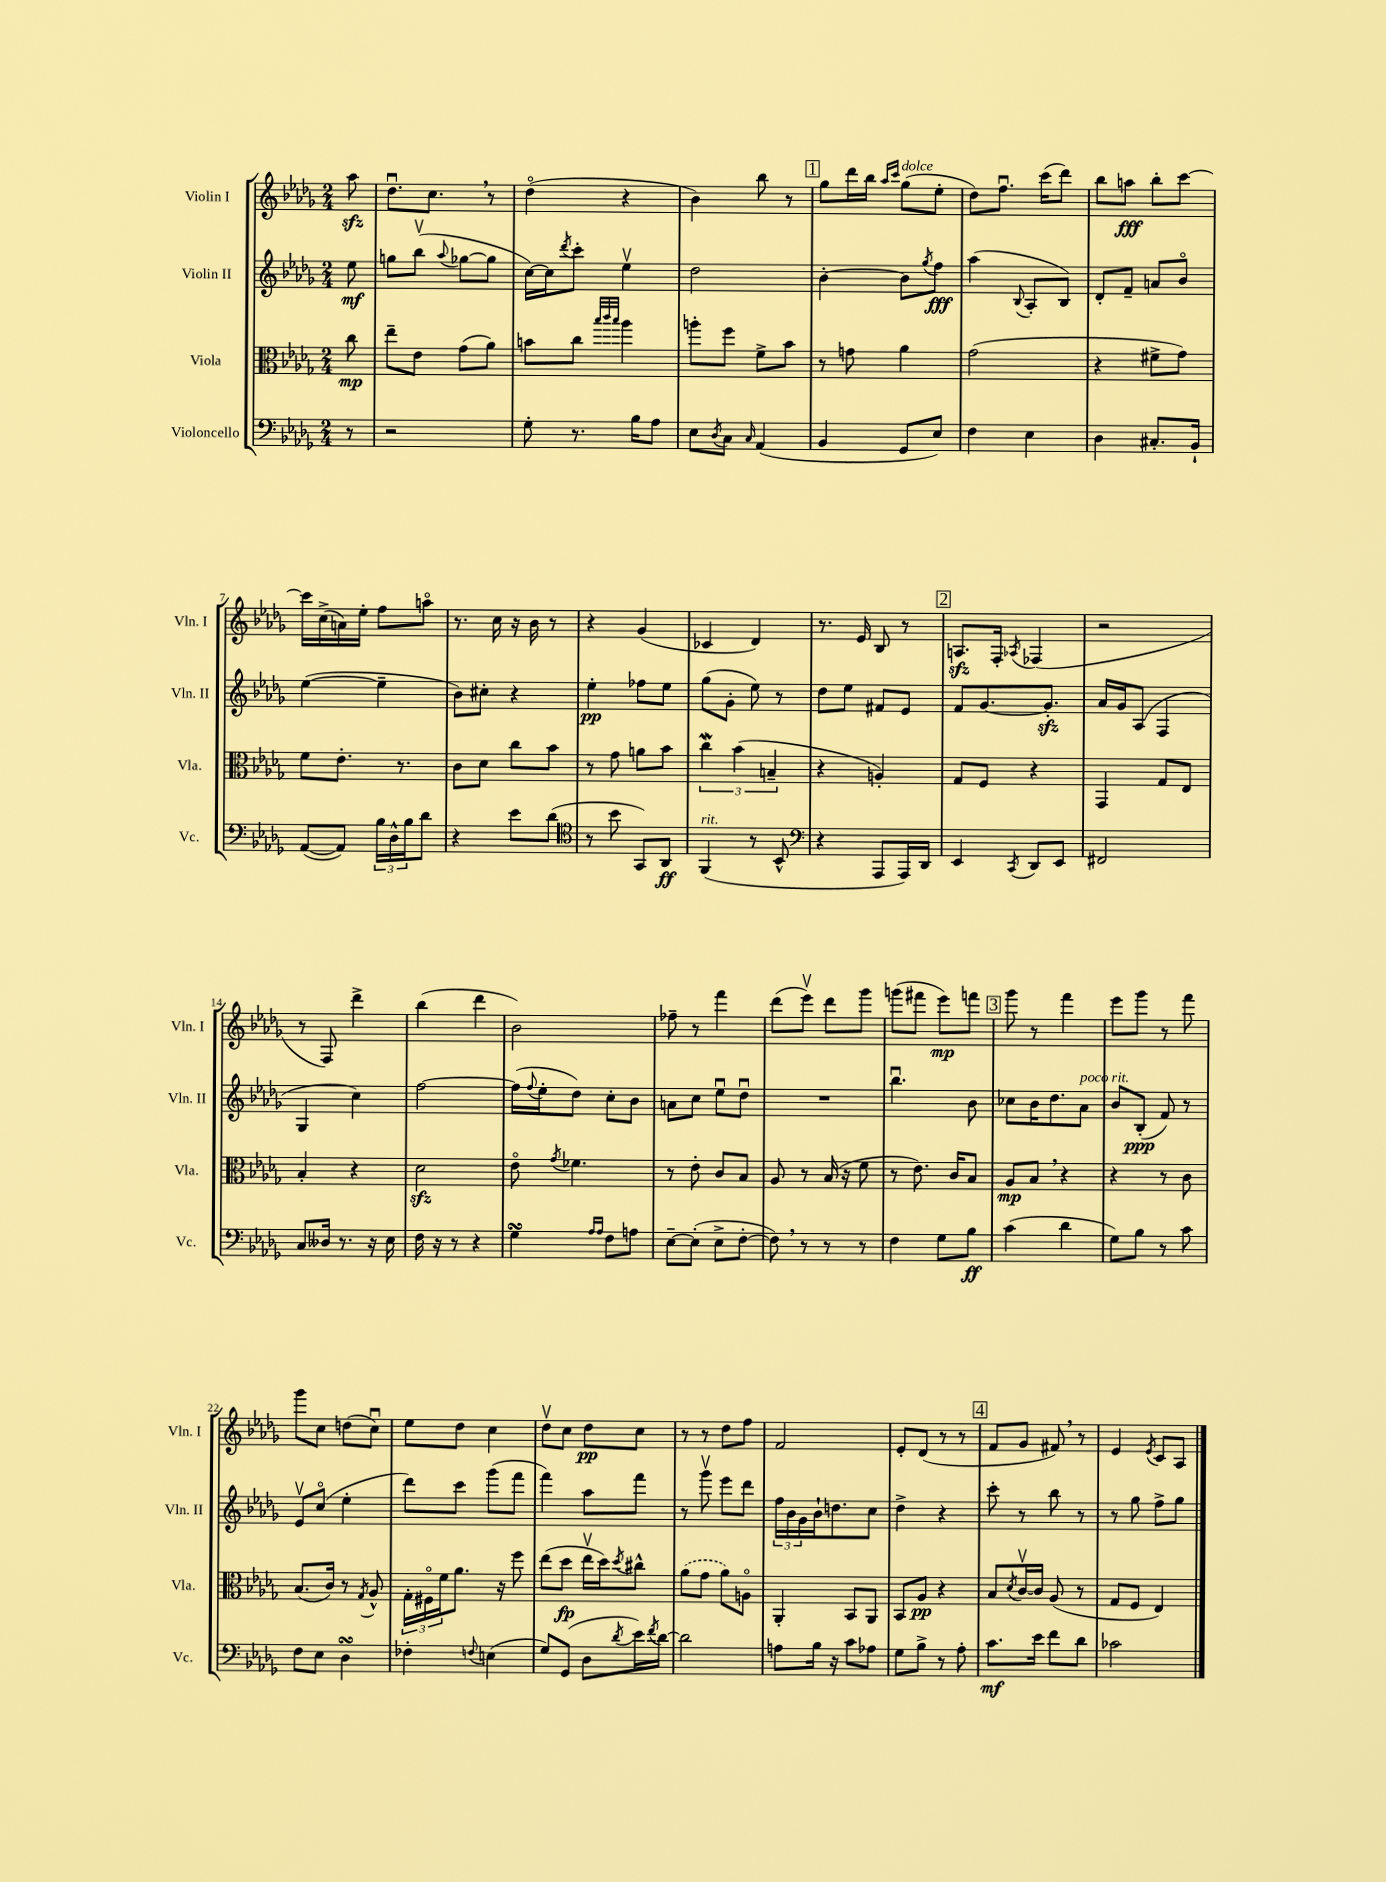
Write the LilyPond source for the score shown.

<<
\new StaffGroup <<
\new Staff = "s0" \with { instrumentName = "Violin I" shortInstrumentName = "Vln. I" } {
    \clef treble \key des \major \numericTimeSignature \time 2/4 \partial 8
    aes''8\sfz |
    des''8.\downbow c''8. \breathe r8 |
    des''4\flageolet( r4 |
    bes'4) bes''8 r8 |
    \mark \markup { \box "1" } ges''8 des'''16 bes''16 \grace { aes''16 c'''16 } ges''8^\markup { \italic "dolce" }( ees''8-. |
    des''8) f''8.\downbow c'''16( des'''8) |
    bes''8 a''8\fff bes''8-. c'''8~ |
    c'''16 c''16->( a'16) ees''16-. f''8 a''8\flageolet |
    r8. c''16 r16 bes'16 r8 |
    r4 ges'4( |
    ces'4 des'4) |
    r8. ees'16 bes8 r8 |
    \mark \markup { \box "2" } a8.\sfz f16-. \acciaccatura { aes8 } fes4( |
    r2 |
    r8 f8) des'''4-> |
    bes''4( des'''4 |
    bes'2) |
    fes''8-- r8 f'''4 |
    des'''8( ees'''8\upbow) des'''8 ges'''8 |
    g'''8( fis'''8 ees'''8\mp) f'''8 |
    \mark \markup { \box "3" } ges'''8 r8 f'''4 |
    ees'''8 ges'''8 r8 f'''8 |
    ges'''8 c''8 d''8( c''8\downbow) |
    ees''8 des''8 c''4 |
    des''8\upbow c''8 des''8\pp c''8 |
    r8 r8 des''8 f''8 |
    f'2 |
    ees'8-. des'8( r8 r8 |
    \mark \markup { \box "4" } f'8 ges'8 fis'8) \breathe r8 |
    ees'4 \acciaccatura { ees'8 } c'8 aes8 \bar "|." |
}
\new Staff = "s1" \with { instrumentName = "Violin II" shortInstrumentName = "Vln. II" } {
    \clef treble \key des \major \numericTimeSignature \time 2/4 \partial 8
    ees''8\mf |
    g''8 bes''8\upbow( \appoggiatura { aes''8 } ges''8~ ges''8 |
    c''16~) c''16 \acciaccatura { des'''8 } c'''8-. ees''4\upbow |
    des''2 |
    \mark \markup { \box "1" } bes'4~-. bes'8 \acciaccatura { ges''8 } f''8\fff |
    aes''4( \appoggiatura { bes8 } aes8-. bes8) |
    des'8-. f'8-- a'8 bes'8\flageolet |
    ees''4~( ees''4-- |
    bes'8) cis''8-. r4 |
    ees''4-.\pp fes''8 ees''8 |
    ges''8( ges'8-. ees''8) r8 |
    des''8 ees''8 fis'8 ees'8 |
    \mark \markup { \box "2" } f'8 ges'8.~ ges'8.-.\sfz |
    aes'16 ges'16 aes8( f4 |
    ges4 c''4) |
    f''2~ |
    f''16( \appoggiatura { f''8 } ees''16-. des''8) c''8-. bes'8 |
    a'8 c''8 ees''8\downbow des''8\downbow |
    R2 |
    bes''4.\downbow bes'8 |
    \mark \markup { \box "3" } ces''8 bes'16 des''8. aes'8^\markup { \italic "poco rit." } |
    bes'8 bes8-.\ppp( f'8) r8 |
    ees'8\upbow c''8\flageolet( ees''4-. |
    des'''8) c'''8 ges'''8( f'''8 |
    f'''4) aes''8 f'''8 |
    r8 ges'''8\upbow ees'''8 des'''8 |
    \tuplet 3/2 { f''16 bes'16 ges'16 } bes'16-! d''8. c''8 |
    des''4-> r4 |
    \mark \markup { \box "4" } c'''8-. r8 bes''8 r8 |
    r8 ges''8 f''8-> ges''8 \bar "|." |
}
\new Staff = "s2" \with { instrumentName = "Viola" shortInstrumentName = "Vla." } {
    \clef alto \key des \major \numericTimeSignature \time 2/4 \partial 8
    c''8\mp |
    ees''8-- ees'8 ges'8( aes'8) |
    b'8 c''8 \grace { bes''32 c'''32 bes''32 } aes''4 |
    a''8-. f''8 f'8-> bes'8 |
    \mark \markup { \box "1" } r8 g'8 aes'4 |
    ges'2( |
    r4 fis'8-> ges'8) |
    f'8 ees'8.-. r8. |
    c'8 des'8 c''8 bes'8 |
    r8 ges'8 a'8 bes'8 |
    \tuplet 3/2 { c''4\mordent bes'4( b4-- } |
    r4 a4-.) |
    \mark \markup { \box "2" } ges8 f8 r4 |
    ges,4 ges8 ees8 |
    bes4-. r4 |
    des'2\sfz |
    ees'8\flageolet \acciaccatura { ges'8 } fes'4. |
    r8 ees'8-. c'8 bes8 |
    aes8 r8 bes16( r16 f'8 |
    r8 ees'8.) c'16 bes8 |
    \mark \markup { \box "3" } aes8\mp bes8 \breathe r4 |
    r4 r8 c'8 |
    bes8.( c'16) r8 \acciaccatura { ges8 } aes8-^ |
    \tuplet 3/2 { ges16-. fis16\flageolet f'16 } aes'8. r16 f''8 |
    ees''8( des''8\fp ees''16\upbow des''16) \acciaccatura { des''8 } cis''8-^ |
    \once \slurDashed aes'8( ges'8 aes'8) a8\flageolet |
    aes,4-. bes,8 aes,8 |
    bes,8 aes8\pp r4 |
    \mark \markup { \box "4" } bes8 \acciaccatura { des'8 } c'16~\upbow c'16 aes8( r8 |
    ges8 f8 ees4) \bar "|." |
}
\new Staff = "s3" \with { instrumentName = "Violoncello" shortInstrumentName = "Vc." } {
    \clef bass \key des \major \numericTimeSignature \time 2/4 \partial 8
    r8 |
    r2 |
    ges8-. r8. bes16 aes8 |
    ees8 \acciaccatura { des8 } c8 \grace { c16 } aes,4( |
    \mark \markup { \box "1" } bes,4 ges,8 ees8) |
    f4 ees4 |
    des4 cis8.-. bes,16-! |
    aes,8~( aes,8) \tuplet 3/2 { bes16 des16-^ bes16 } des'8 |
    r4 ees'8 des'8( |
    \clef tenor r8 bes'8 ges,8) aes,8\ff |
    f,4^\markup { \italic "rit." }( r8 bes,8-^ |
    \clef bass r4 aes,,8 aes,,16) des,16 |
    \mark \markup { \box "2" } ees,4 \acciaccatura { c,8 } des,8 ees,8 |
    fis,2 |
    c8 deses16 r8. r16 ees16 |
    f16 r16 r8 r4 |
    ges4\turn \grace { aes16 aes16 } f8 a8 |
    ees8~-- ees8-.( ees8-> f8~-. |
    f8) \breathe r8 r8 r8 |
    f4 ges8 bes8\ff |
    \mark \markup { \box "3" } c'4( des'4 |
    ges8) bes8 r8 c'8 |
    f8 ees8 des4\turn |
    fes4-. \appoggiatura { f8 } e4( |
    ges8) ges,8( des8 \acciaccatura { des'8 } ees'16) \acciaccatura { f'8 } des'16~ |
    des'2 |
    a8 bes16 r16 c'8 aes8 |
    ges8 bes8-> r8 aes8-. |
    \mark \markup { \box "4" } c'8.\mf ees'16 f'8 des'8 |
    ces'2 \bar "|." |
}
>>
>>
